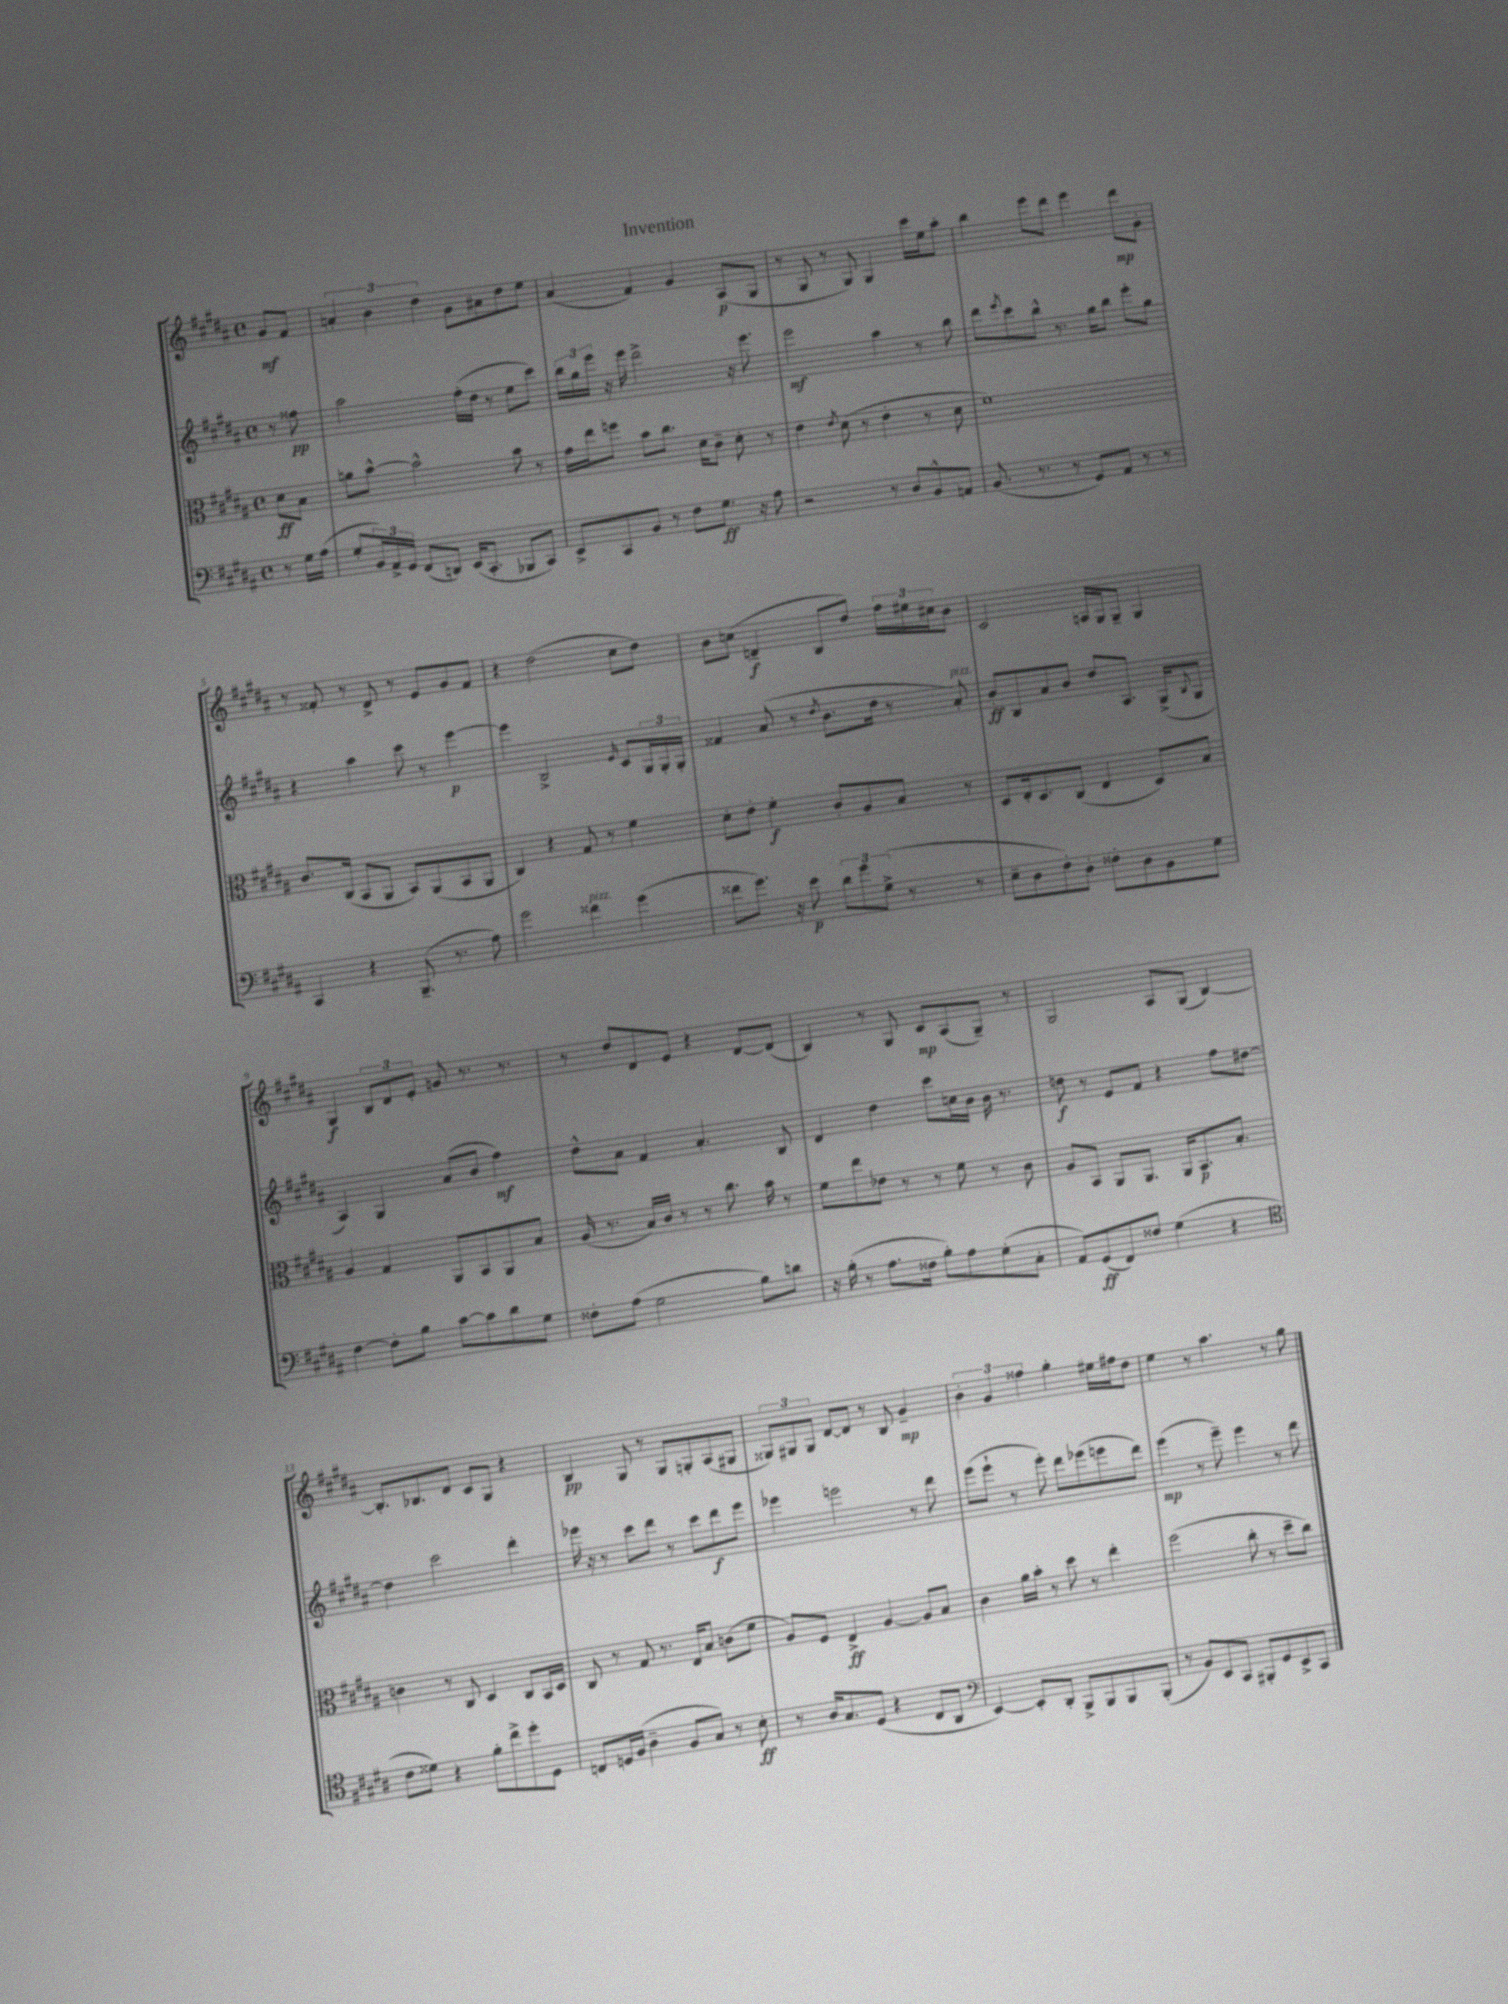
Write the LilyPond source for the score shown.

\header { title = "Invention" }
<<
\new StaffGroup <<
\new Staff = "s0" {
    \clef treble \key b \major \defaultTimeSignature \time 4/4 \partial 4
    gis'8\mf fis'8 |
    \tuplet 3/2 { a'4-. b'4 dis''4 } gis'8 ais'8 dis''8 e''8 |
    ais'4( fis'4) gis'4 ais8\p( gis8 |
    r8 gis8 r8 gis8) gis4 cis'''16 e''16 ais''8-. |
    b''4 e'''8 dis'''8 e'''4 dis'''8\mp gis'8-. |
    r8 fisis'8-. r8 dis'8-> r8 e'8 gis'8 fisis'8 |
    r4 dis''2( cis''8 dis''8) |
    b'8 c''8( d'4--\f b8 dis''8) \tuplet 3/2 { fis''16 eis''16 cis''16 } b'8 |
    cis'2 a16 gis16 gis8-- gis4 |
    gis4\f \tuplet 3/2 { b8 dis'8 e'8-. } g'8 r8. r8. |
    r8 dis''8 dis'8 e'8 r4 dis'8~ dis'8( |
    b4) r8 gis8 cis'8\mp ais8( gis8--) r8 |
    gis2 ais8 gis8( b4~) |
    b8.-. bes8. dis'8 cis'8 gis8 r4 |
    b4\pp gis8 r8 gis8 g8-. ais8( gis8 |
    \tuplet 3/2 { gisis8) gis8 gis8 } dis'8~ dis'8 r8 b8 gis'4--\mp |
    \tuplet 3/2 { b'4-. gis'4 fisis''4 } gis''4-. eis''16 fis''16 dis''8 |
    e''4 r8 ais''4. r8 gis''8 \bar "|." |
}
\new Staff = "s1" {
    \clef treble \key b \major \defaultTimeSignature \time 4/4 \partial 4
    r8 fisis''8\pp |
    ais''2 fis''16-.( dis''16 r8 e''8 cis'''8) |
    \tuplet 3/2 { b''16 gis''16 e'''16 } r16 e'''16 dis'''2-> r16 e'''8. |
    e'''2\mf ais''4 r8 b''8 |
    dis'''8 \acciaccatura { e'''8 } cis'''8 b''8-^ r8. gis''16 b''8 e'''8-. gis''8 |
    r4 ais''4 cis'''8 r8 e'''4~\p |
    e'''4 b2-> \grace { e'16 } cis'8 \tuplet 3/2 { gis16 gis16-. gis16-. } |
    fisis'4 ais'8( r8 \acciaccatura { dis''8 } b'8. dis''16 r8 ais'8-.^\markup { \italic "pizz." }) |
    b'8-.\ff b8 ais'8 b'8 dis''8 ais8. gis16->( \appoggiatura { b8 } gis8 |
    ais4) gis4 ais'8( b'8 fis''4\mf) |
    dis''8-^ ais'8 fis'4 ais'4.-. b8 |
    dis'4 dis''4 cis'''8 c''16 b'16 b'16 r8. |
    d''8\f r8 e'8 fis'8 r4 fis''8 dis''8~ |
    dis''4 cis'''2 dis'''4-. |
    ees'''16 r16 r8 cis'''8 dis'''8 r8 cis'''8 dis'''8\f ees'''8 |
    ees'''4 e'''2 r8 dis'''8 |
    e'''8( e'''8-! r8 e'''8-.) dis'''8 ees'''8( e'''8 dis'''8) |
    e'''4\mp( r8 e'''8--) e'''4 r8 dis'''8 \bar "|." |
}
\new Staff = "s2" {
    \clef alto \key b \major \defaultTimeSignature \time 4/4 \partial 4
    dis'8\ff b8 |
    a'8 b'8~-^ b'2-^ b'8 r8 |
    gis'16 e''16 f''8 b'8 cis''8. dis'16 cis'8-- dis'8-. r8 |
    e'4 \acciaccatura { e'8 } dis'8( r8 e'4-. r8 dis'8 |
    fis'1) |
    cis'8. cis16( b,8 ais,8 b,8) ais,8( b,8 ais,8 |
    cis4) r4 gis8 r8 fis'4 |
    dis'8-. e'8-. fis'4-.\f cis'8-. ais8 b8 r8 |
    dis8 e16-. dis8. cis8( e4 dis8) b8 |
    ais4 gis4 ais,8 b,8 ais,8 b8 |
    ais16( r8. b16) cis'16 r8 r8 cis''8. b'16 r8 |
    fis'8 e''8 ees'8 r8 r8 fis'8 r8 cis'8 |
    ais8 b,8 ais,8 ais,8. ais,16 b,8.\p b8.-. |
    c'4 r8 cis8 dis4 cis8 b,16 dis16 |
    cis8 r8 gis8 r8. e16 b8 c'8( fis'8 |
    ais8) fis8 e4->\ff ais4~ ais8 b8 |
    cis'4 ais'16 b'16-. r8 dis''8 r8 e''4-. |
    fis''2( cis''8-. r8 dis''8-- cis''8) \bar "|." |
}
\new Staff = "s3" {
    \clef bass \key b \major \defaultTimeSignature \time 4/4 \partial 4
    r8 gis16 ais16( |
    gis8-. \tuplet 3/2 { b,16) ais,16-> gis,16 } fis,8( d,8) e,16( cis,8.-. bes,,8 cis,8) |
    e,8-> cis,8 b,8 r8 fis8 gis8.\ff r16 ais8 |
    r2 r8 dis8 b,8-^ a,8 |
    b,8.( r8. r8 gis,8) ais,8 r8 r8 |
    cis,4 r4 b,,8.--( r8. ais8) |
    gis'2 fisis'4^\markup { \italic "pizz." } gis'4( |
    fisis'8 gis'8.) r16 e'8\p \tuplet 3/2 { dis'8 gis'8 gis8->( } r8 r8 |
    e8-- dis8 fis8-.) dis8-. fisis8-. dis8 b,8 gis8 |
    fis4~ fis8-. b8 cis'8~ cis'8 dis'8 gis8 |
    fisis8-. ais8( gis2 b8) d'8 |
    r16 b16-.( r8 ais8. fisis16 b8-.) ais8 gis8-.( cis8-. |
    ais,8) gis,8\ff( fis,8) fisis8 gis4( r4 |
    \clef tenor cis'8 disis'8) r4 fis'8-. cis''8-> dis''8-. dis8 |
    c8 d16 fis16( ais4-- fis8 gis8) r8 b8-.\ff |
    r8 ais16 gis8. dis8( r4 cis8 ais,8 |
    \clef bass e,4~) e,8-. dis,8-. b,,8-> b,,8 b,,8 b,,8-.( |
    r8 b,8) e,8 cis,8 bis,,8-. gis,8 e,8-> cis,8 \bar "|." |
}
>>
>>
